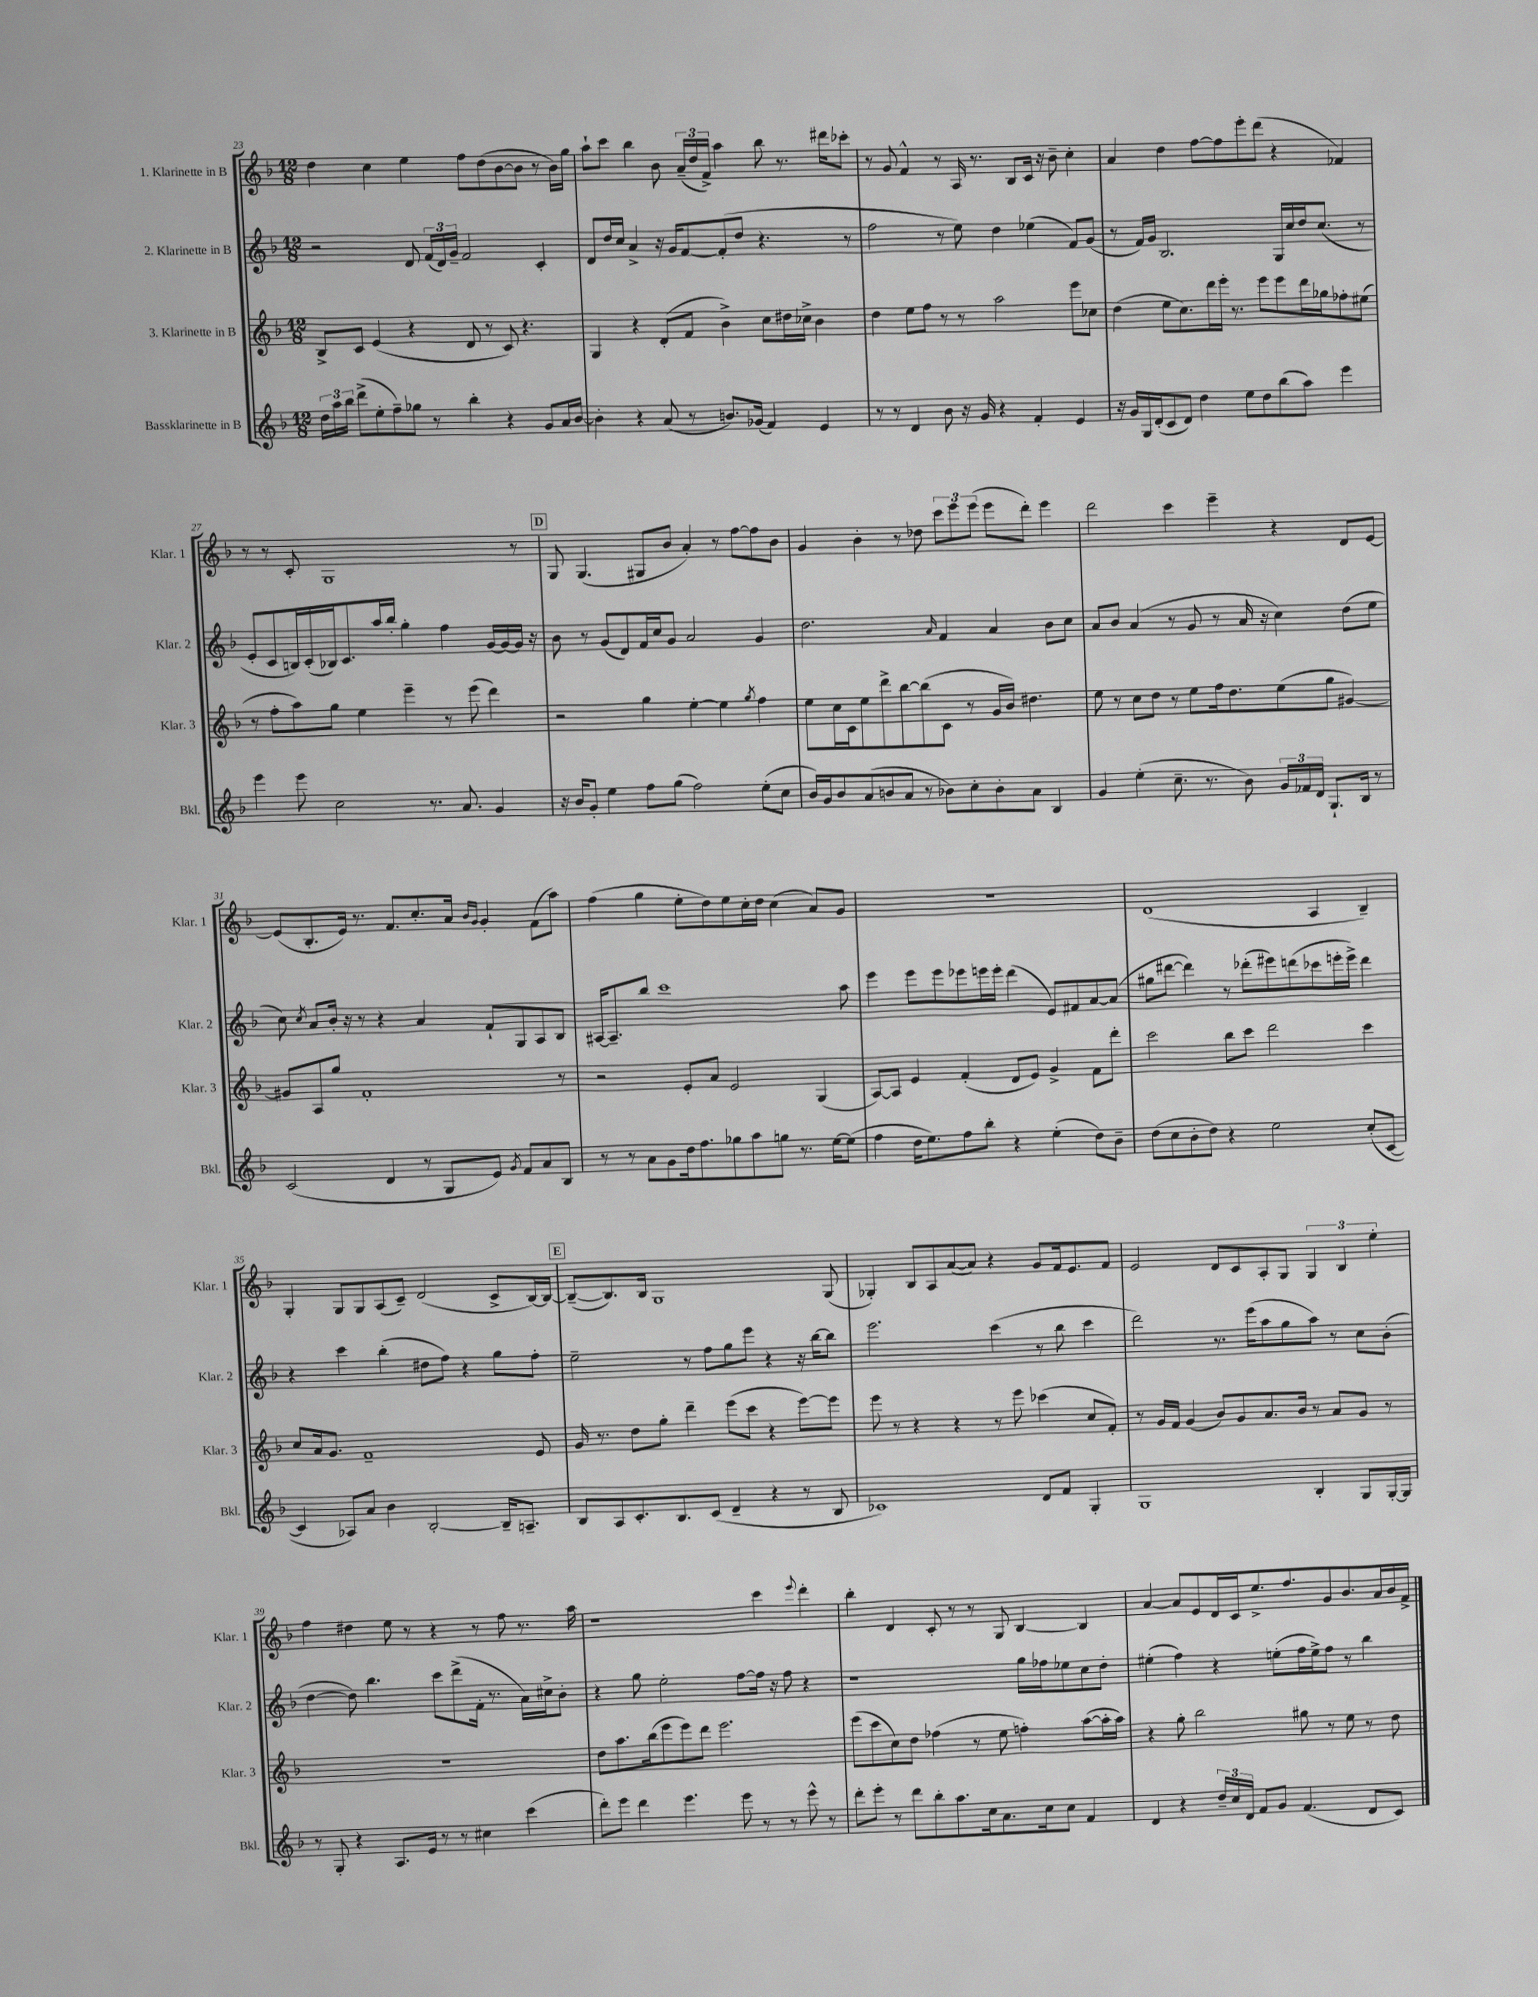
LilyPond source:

<<
\new StaffGroup <<
\new Staff = "s0" \with { instrumentName = "1. Klarinette in B" shortInstrumentName = "Klar. 1" } {
    \clef treble \key f \major \numericTimeSignature \time 12/8
    \autoBeamOff d''4 c''4 e''4 f''8[ d''8( bes'8~ bes'8] r8 bes'16[) g''16] |
    a''8[-! c'''8] bes''4 bes'8 \tuplet 3/2 { a'16[--( d''16 f'16]->) } a''4 bes''8 r8. dis'''16[ ces'''8]-. |
    r8 g'8 f'4-^ r8 a16 r8. bes8[ c'16] r16 bes'8-- c''4-. |
    a'4 d''4 f''8[~ f''8 e'''8-. d'''8]( r4 fes'4) |
    r8 r8 c'8-. g1 r8 |
    \mark \markup { \box "D" } g8 g4.( gis8[ bes'8] a'4-.) r8 f''8[~ f''8 bes'8] |
    g'4 bes'4-. r8 des''8 \tuplet 3/2 { c'''8[ e'''8 e'''8]( } e'''8[ d'''8]-.) e'''4 |
    d'''2 c'''4 e'''4-- r4 d'8[ e'8]~ |
    e'8[( bes8.-. e'16]) r8. f'8.[ c''8.-. a'16] \grace { bes'16[ g'16] } g'4-. f'8[( a''8]) |
    f''4( g''4 e''8[-. d''8) e''8 c''16-. d''16] c''4( a'8[) g'8] |
    R1. |
    d'1( a4 bes4--) |
    g4-. g8[ g8 a8( c'8]--) d'2( c'8[-> bes16~) bes16]~ |
    \mark \markup { \box "E" } bes8[~--( bes8.) bes16] g1 g8( |
    ges4-.) bes8[ a8 a'8~( a'8]) r4 g'8[ f'16 e'8. f'8] |
    e'2 d'8[ c'8 a8-. g8] \tuplet 3/2 { g4 bes4 e''4-. } |
    f''4 dis''4 e''8 r8 r4 r8 f''8 r8. a''16 |
    r1 c'''4 \appoggiatura { e'''8 } d'''4-. |
    bes''4-. d'4 c'8-. r8 r8 g8 bes4~ bes4 |
    a'4~ a'8[ e'8 d'16 c'16 e''8.-> f''8. g'8 bes'8. a'16 bes'16 f'16]-> \bar "|." |
}
\new Staff = "s1" \with { instrumentName = "2. Klarinette in B" shortInstrumentName = "Klar. 2" } {
    \clef treble \key f \major \numericTimeSignature \time 12/8
    \autoBeamOff r2 d'8 \tuplet 3/2 { f'16[( d'16) g'16]-- } f'2 c'4-. |
    d'8[ d''16 c''16] a'4-> r16 g'16[ f'8~ f'8-.( d''8] r4. r8 |
    f''2 r8 e''8) d''4 ees''4( f'8[) g'8]( |
    r8 f'16[) g'16] bes2. g16[ c''16 d''16 c''8.]( r8 |
    e'8[-. c'8 b16) c'16-.( bes16) c'8. a''16 bes''16]-. g''4-. f''4 g'16[~ g'16~ g'16] r16 |
    \mark \markup { \box "D" } bes'8 r8 g'8[( d'8) f'16 c''16 g'8] a'2 g'4 |
    d''2. \grace { a'16 } f'4 a'4 bes'8[ c''8] |
    a'8[ bes'8] a'4( r8 g'8 r8 a'16 r16 c''4) d''8[( e''8] |
    c''8) \acciaccatura { c''8 } a'8[ bes'16]-. r16 r8 r4 a'4 f'8[-! g8 a8 bes8] |
    ais16[~ ais8.-- bes''8] c'''1 a''8 |
    e'''4 e'''8[ e'''8 ees'''8 e'''16 e'''16]-. d'''4( e'8[) fis'8 a'8~ a'8]( |
    gis''8[ dis'''8]~ dis'''4) r8 des'''8[-.( eis'''8) d'''8( ces'''8 e'''16-. e'''16]->) d'''4 |
    r4 c'''4 bes''4-.( dis''8[ f''8]) r4 g''8[ f''8]-. |
    \mark \markup { \box "E" } e''2-- r8 f''8[ g''8 e'''8] r4 r16 bes''16[~ bes''8] |
    e'''2. c'''4( r8 bes''8 c'''4 |
    d'''2) r8. e'''16[( a''8 g''8 a''8]) r8 c''8[ bes'8]-.( |
    d''4~ d''8) bes''4. c'''8[ d'''8->( f'16]-. r8. a'16[) cis''16-> bes'8]-. |
    r4 g''8 e''2-. f''8[~ f''16] r16 f''8 r4 |
    r1 g''16[ fes''16 ees''8 c''8 d''8]-. |
    eis''4-.( f''4) r4 e''8[-.( f''16 e''16->) f''8] r8 bes''4 \bar "|." |
}
\new Staff = "s2" \with { instrumentName = "3. Klarinette in B" shortInstrumentName = "Klar. 3" } {
    \clef treble \key f \major \numericTimeSignature \time 12/8
    \autoBeamOff bes8[-> c'8] e'4( r4 d'8 r8 c'8) r4. |
    g4 r4 d'8[-.( f'8] bes'4->) c''8[ dis''16 ces''16]-> bes'4 |
    d''4 e''8[ f''8] r8 r8 a''2 e'''8[ ces''8] |
    d''4( e''8[ c''8.) d'''16 e'''16]-. r8. e'''8[ e'''8 d'''16 ges''16 fes''8-. eis''8]( |
    r8 f''8[-. a''8) g''8] e''4 e'''4-- r8 e'''8( d'''4) |
    \mark \markup { \box "D" } r2 g''4 e''4~-. e''4 \acciaccatura { g''8 } f''4 |
    e''8[ c''16 c'16 e''8 d'''8-> bes''8~ bes''8( c'8] r8 g'16[ bes'16]) dis''4. |
    e''8 r8 c''8[ d''8] r8 e''8[ f''16 d''8. e''8( g''8] gis'4~) |
    gis'8[ a8 g''8] f'1-. r8 |
    r2 e'8[-. a'8] e'2 g4( |
    a8[~) a8] e'4 f'4-.( d'8[ e'8]) g'4-> f'8[ d'''8]-. |
    c'''2 bes''8[ c'''8] d'''2 c'''4 |
    c''8[ a'16 g'8.] f'1-- e'8 |
    \mark \markup { \box "E" } g'16 r8. d''8[ g''8]-. d'''4-- e'''8[( c'''8] r4 e'''8[~) e'''8] |
    e'''8 r8 r4 r4 r8 e'''8 ces'''4( c''8[ f'8]-.) |
    r8 g'16[ f'16] g'4( bes'8[) g'8 a'8. bes'16] r8 a'8[ g'8] r8 |
    R1. |
    d''8[ a''8. bes''16( e'''8 e'''8) d'''8] e'''2. |
    e'''8[( c'''8 c''8) d''8] fes''4( r8 e''8 f''4-.) a''8[~( a''16-. a''16]) |
    r4 g''8-. bes''2 gis''8 r8 e''8 r8 d''8 \bar "|." |
}
\new Staff = "s3" \with { instrumentName = "Bassklarinette in B" shortInstrumentName = "Bkl." } {
    \clef treble \key f \major \numericTimeSignature \time 12/8
    \autoBeamOff \tuplet 3/2 { d''16[ a''16 bes''16] } d'''8[->( e''8-. f''8--) ges''8] r8 bes''4-. r4 g'8[ a'16 bes'16]~ |
    bes'4-. r4 a'8( r8 b'8.[) ges'16]( f'4) e'4 |
    r8 r8 d'4 bes'8 r16 g'16 r4 f'4-. e'4 |
    r16 g'16[ g16 d'16-.( c'8 d'8]) d''4 e''8[ d''8 bes''8( a''8]) e'''4 |
    e'''4 e'''8 c''2 r8. a'8. g'4 |
    \mark \markup { \box "D" } r16 bes'16[ g'8]-. e''4 f''8[ g''8]( f''2) e''8[-.( c''8] |
    bes'16[) g'16 bes'8 a'8( b'8 a'8] r8 bes'8[) c''8-. bes'8-. a'8] bes4 |
    g'4 e''4-.( c''8.-- r8. bes'8) \tuplet 3/2 { g'16[ fes'16 d'16] } g8.[-! bes16] r8 |
    c'2( d'4 r8 g8[ e'8]) \acciaccatura { g'8 } f'8[ a'8 bes8] |
    r8 r8 a'8[ g'8 d''16 f''8. ges''8 a''8 g''8] r8. e''16[~ e''8]( |
    f''4 d''16[ e''8.) f''8 bes''8]-. r4 e''4-.( d''8[) bes'8]-- |
    d''8[( c''8 bes'8-. d''8]) r4 e''2 c''8[-.( c'8]~ |
    c'4 aes8[) a'8] bes'4 bes2~-. bes16[-- a8.]-- |
    \mark \markup { \box "E" } bes8[ a8 c'8.-. bes8. c'8]( d'4-- r4 r8 bes8 |
    ces'1) d'8[ f'8] g4-. |
    g1 bes4-. g8[ g16~-. g16] |
    r8 g8-. r4 a8.[ e'16] r8 r8 cis''4 c'''4( |
    d'''8[-.) e'''8] d'''4 e'''4. e'''8 r8 r8 e'''8-^ r8 |
    d'''8[-. e'''8]-. r8 d'''8[ bes''8-. a''8. c''16 a'8. c''16 c''8] f'4 |
    d'4 r4 \tuplet 3/2 { d''16[-- c''16 d'16] } f'8[ g'8] f'4.( d'8[ c'8]) \bar "|." |
}
>>
>>
\layout { \context { \Score currentBarNumber = #23 } }
